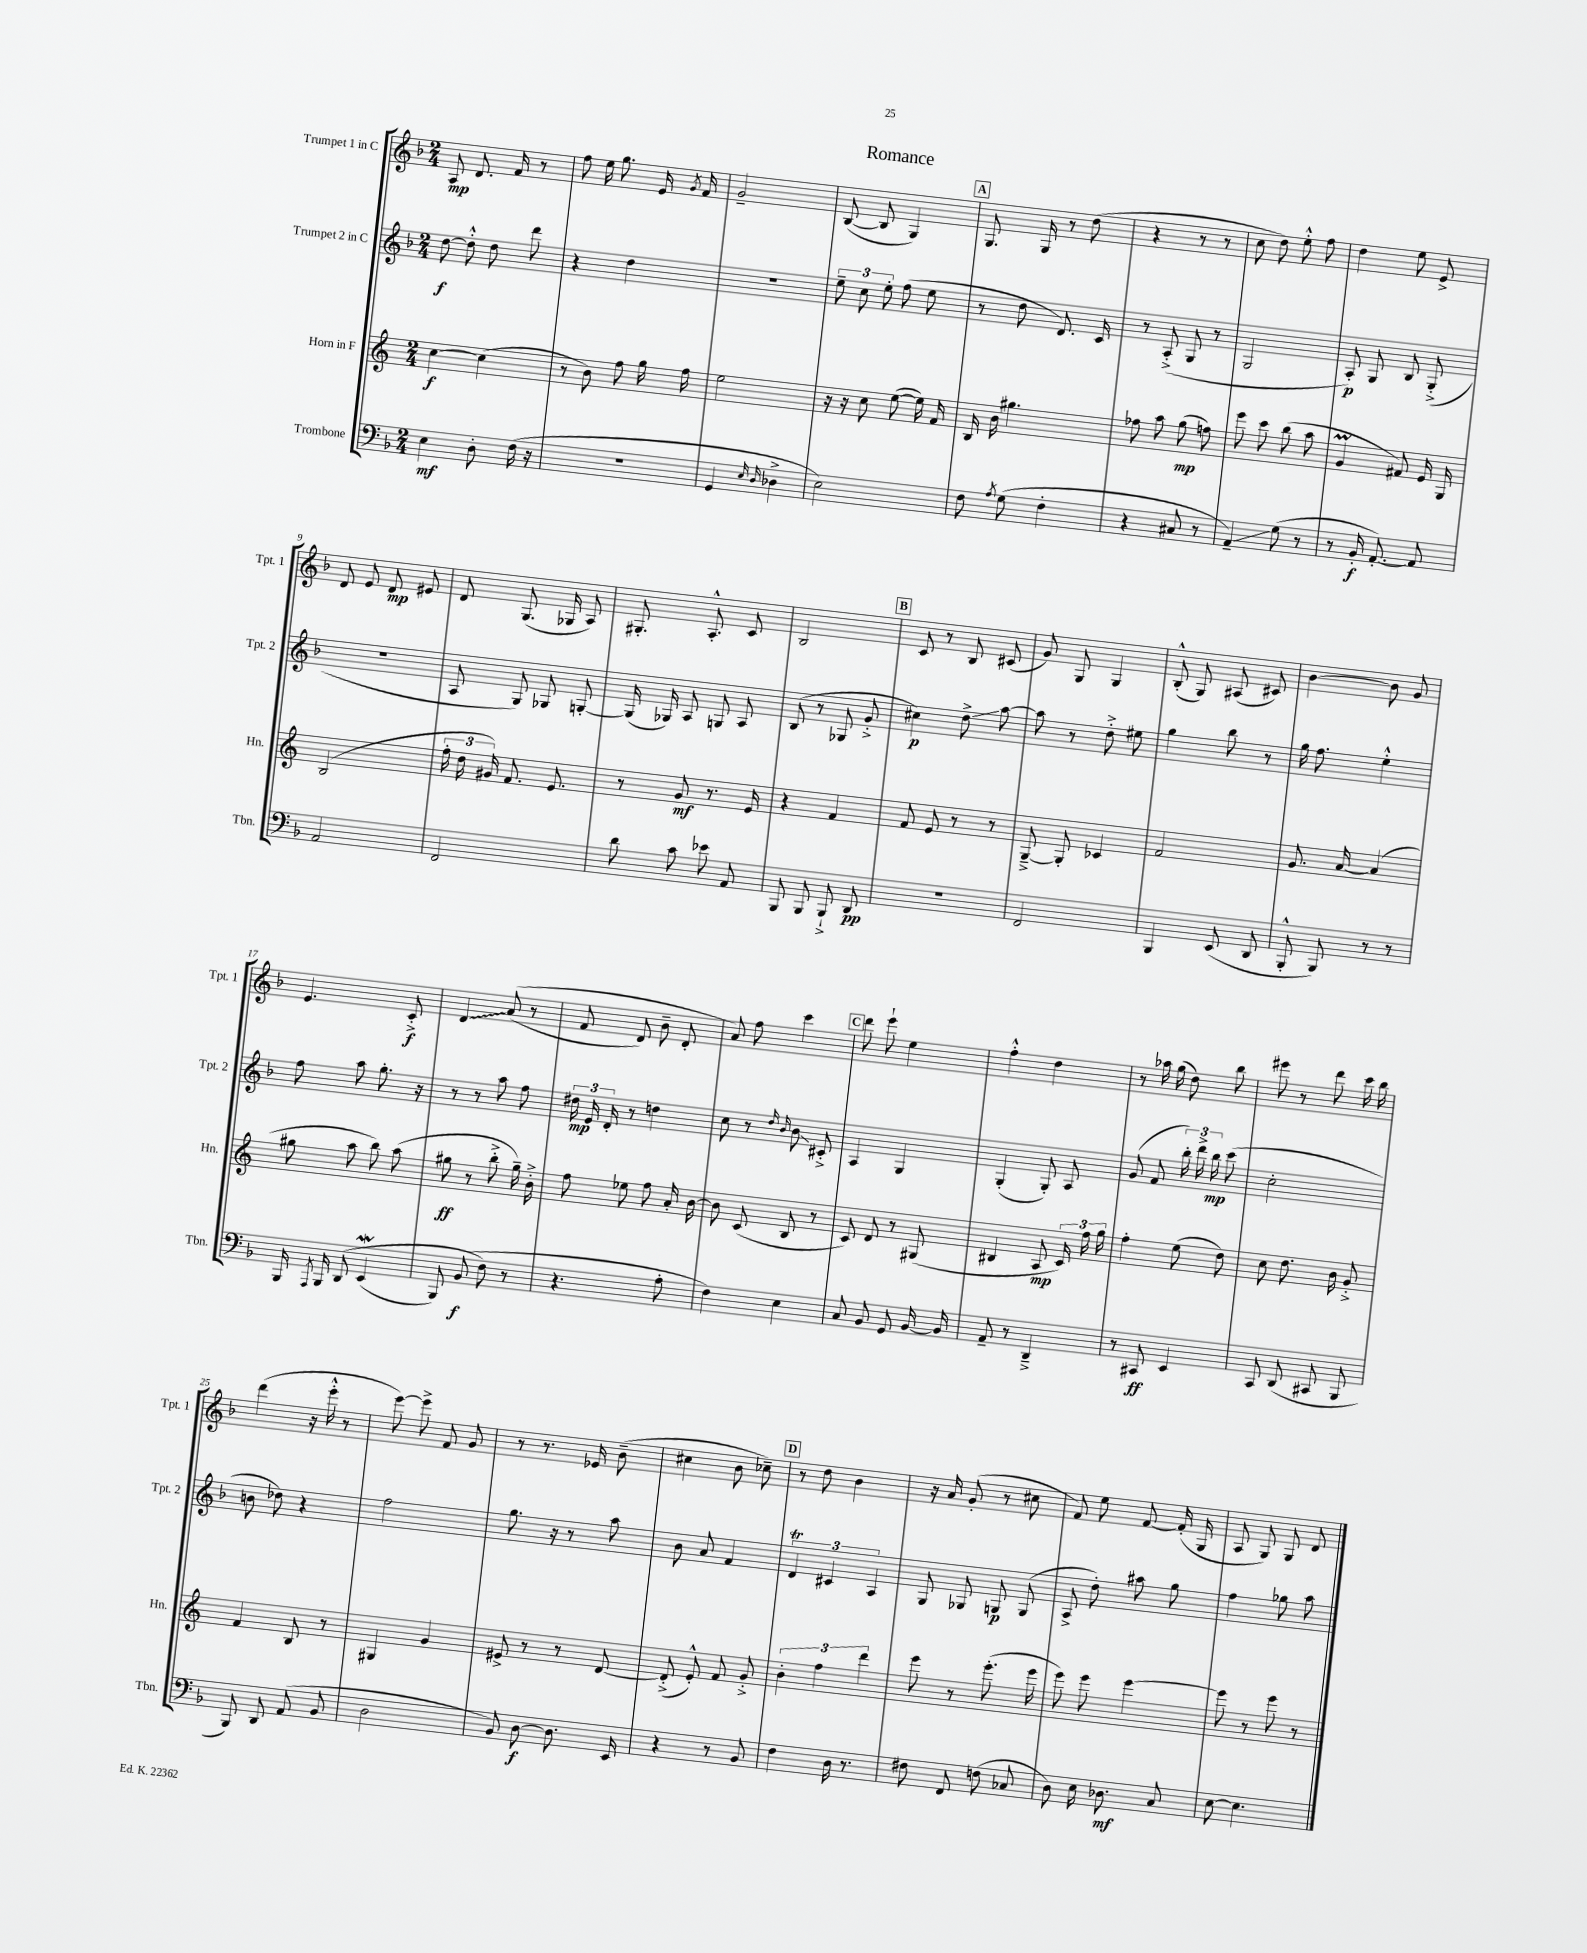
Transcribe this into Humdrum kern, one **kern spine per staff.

**kern	**kern	**kern	**kern
*staff4	*staff3	*staff2	*staff1
*clefF4	*clefG2	*clefG2	*clefG2
*k[b-]	*k[]	*k[b-]	*k[b-]
*M2/4	*M2/4	*M2/4	*M2/4
4E	[4cc	[8dd	8A
.	.	8dd'^^]	8.d
8D'	(4cc]	8dd	.
.	.	.	16f
(16F	.	8ddd	8r
16r	.	.	.
=	=	=	=
2r	8r	4r	8ff
.	8b)	.	16ee
.	.	.	8.gg
.	8ff	4dd	.
.	16gg	.	16e
.	.	.	8qg
.	16ff	.	16f
=	=	=	=
4GG	2ee	2r	2g~
16qqE	.	.	.
16qqD	.	.	.
4D-^	.	.	.
=	=	=	=
2E)	16r	12ee~	([8B-
.	16r	.	.
.	.	12cc	.
.	8cc	.	8B-]
.	.	12ee'	.
.	([8ee	(8ff	4G)
.	16ee])	8ee	.
.	16f	.	.
=	=	=	=
8F	16B	8r	8.G
.	16b	.	.
8qA	.	.	.
(8G	4.gg#	8dd	.
.	.	.	16G
4F'	.	8.d)	8r
.	.	.	(8dd
.	.	16c	.
=	=	=	=
4r	8ff-	8r	4r
.	8aa	(8A'^	.
8C#	(8gg	8G	8r
8r	8ff)	8r	8r
=	=	=	=
4AA~)	8eee	2G	8cc
.	8ccc	.	8dd)
(8G	(8bb	.	8ee'^^
8r	8aa	.	8ff
=	=	=	=
8r	4g	8A')	4dd
16BB-'	.	8G	.
[8.AA')	.	.	.
.	8f#)	8B-	8ee
8AA]	16e	(8G'^	8e^
.	16G	.	.
=	=	=	=
2AA	(2B	2r	8d
.	.	.	8e
.	.	.	8d
.	.	.	8e#
=	=	=	=
2FF	24ff'	8A	8d
.	24dd	.	.
.	24g#)	.	.
.	8.f	8G)	(8.G
.	.	8G-	.
.	8.e	.	16G-
.	.	[8G'	8A)
=	=	=	=
8d	8r	(16G]	8.G#'
.	.	16G-)	.
8c	8g	8A	.
.	.	.	8.A'^^
8e-	8.r	8G	.
8AA	.	8A	8c
.	16e	.	.
=	=	=	=
8BBB-	4r	(8B-	2B-
8BBB-	.	8r	.
8BBB-`^	4f	8G-	.
8DD	.	8g'^	.
=	=	=	=
2r	8f	4cc#)	8c
.	8e	.	8r
.	8r	8dd^	8B-
.	8r	[8aa	(8c#
=	=	=	=
2FF	[8G~^	8aa]	8g)
.	8G']	8r	8G
.	4c-	8dd'^	4G
.	.	8ee#	.
=	=	=	=
4BBB-	2f	4gg	(8B-'^^
.	.	.	8G)
(8EE	.	8bb-	(8A#
8DD	.	8r	8c#)
=	=	=	=
8BBB-'^^	8.g	16gg	[4b-
.	.	8.ff	.
8BBB-)	.	.	.
.	[16a	.	.
8r	(4a]	4ee'^^	8b-]
8r	.	.	8g
=	=	=	=
16BBB-	8gg#	8ff	4.e
8qAAA	.	.	.
16BBB-	.	.	.
&(8DD	8aa	8aa	.
(4EE	8bb)	8.gg'	.
.	(8aa	.	8c'^
.	.	16r	.
=	=	=	=
8BBB-)	8gg#	8r	4d
(8BB-	8r	8r	.
8F&)	8bb'^	8aa	&((8a
8r	16gg#~)	8ff	8r
.	16b'^	.	.
=	=	=	=
4.r	8ff	24dd#	8f
.	.	24e	.
.	.	24d'	.
.	8ee-	8r	8d)
.	8ff	4dd	8b-~
8A'	16a'	.	8d'
.	[16b	.	.
=	=	=	=
4F)	8b]	8cc	8a&)
.	(8c	8r	8ff
.	.	16qqdd	.
.	.	16qqb-	.
4E	8B	8b-	4ccc
.	8r	8c#'^	.
=	=	=	=
8C	8c)	4A	8ddd
8BB-	8d	.	8eee`
8GG	8r	4G	4ee
[16BB-	(8G#	.	.
16BB-]	.	.	.
=	=	=	=
8AA~	4B#	(4G'	4ff'^^
8r	.	.	.
4DD~^	8A	8G')	4dd
.	24c)	8A	.
.	24ff	.	.
.	24gg	.	.
=	=	=	=
8r	4ff'	(8g	8r
8CC#	.	8f	16aa-
.	.	.	(16gg
4EE	(8ee	24bb-')	8dd)
.	.	24ddd^	.
.	.	24bb-	.
.	8dd)	(8ccc	8bb-
=	=	=	=
8CC	8cc	2cc'	8eee#
(8DD	8.dd	.	8r
8CC#	.	.	8ddd
.	16b	.	.
8BBB-	8g'^	.	16ccc
.	.	.	16bb-
=	=	=	=
8BBB-)	4f	8b	(4ddd
8DD	.	8dd-)	.
(8AA	8B	4r	16r
.	.	.	16eee'^^
8BB-	8r	.	8r
=	=	=	=
2D	4G#	2ff	[8eee)
.	.	.	8eee^]
.	4g	.	8f
.	.	.	8g
=	=	=	=
8BB-)	8e#^	8.gg	8r
[8D	8r	.	8.r
.	.	16r	.
8.D]	8r	8r	.
.	.	.	16e-
.	[8d	8aa	(8b-~
16EE	.	.	.
=	=	=	=
4r	(8d'^]	8b-	4cc#
.	8e'^^)	8a	.
8r	8f	4f	8b-
8BB-	8g'^	.	8cc-~)
=	=	=	=
4F	6b'	6d	8r
.	.	.	8dd
.	6ff	6c#	.
16D	.	.	4b-
8.r	.	.	.
.	6ddd	6A	.
=	=	=	=
8F#	8eee	8G	16r
.	.	.	16a
8FF	8r	8G-	(8g'
(8F	(8.eee'	8G	8r
8C-	.	(8G	8cc#
.	16eee	.	.
=	=	=	=
8D)	8eee)	8A^	8f)
16E	8eee	8dd')	8ee
8.D-	.	.	.
.	[4eee	8aa#	[8f
8C	.	8gg	(16f']
.	.	.	16G
=	=	=	=
[8E	8eee]	4ff	8A
4.E]	8r	.	8G)
.	8eee	8gg-	8G
.	8r	8aa	8d
==	==	==	==
*-	*-	*-	*-
